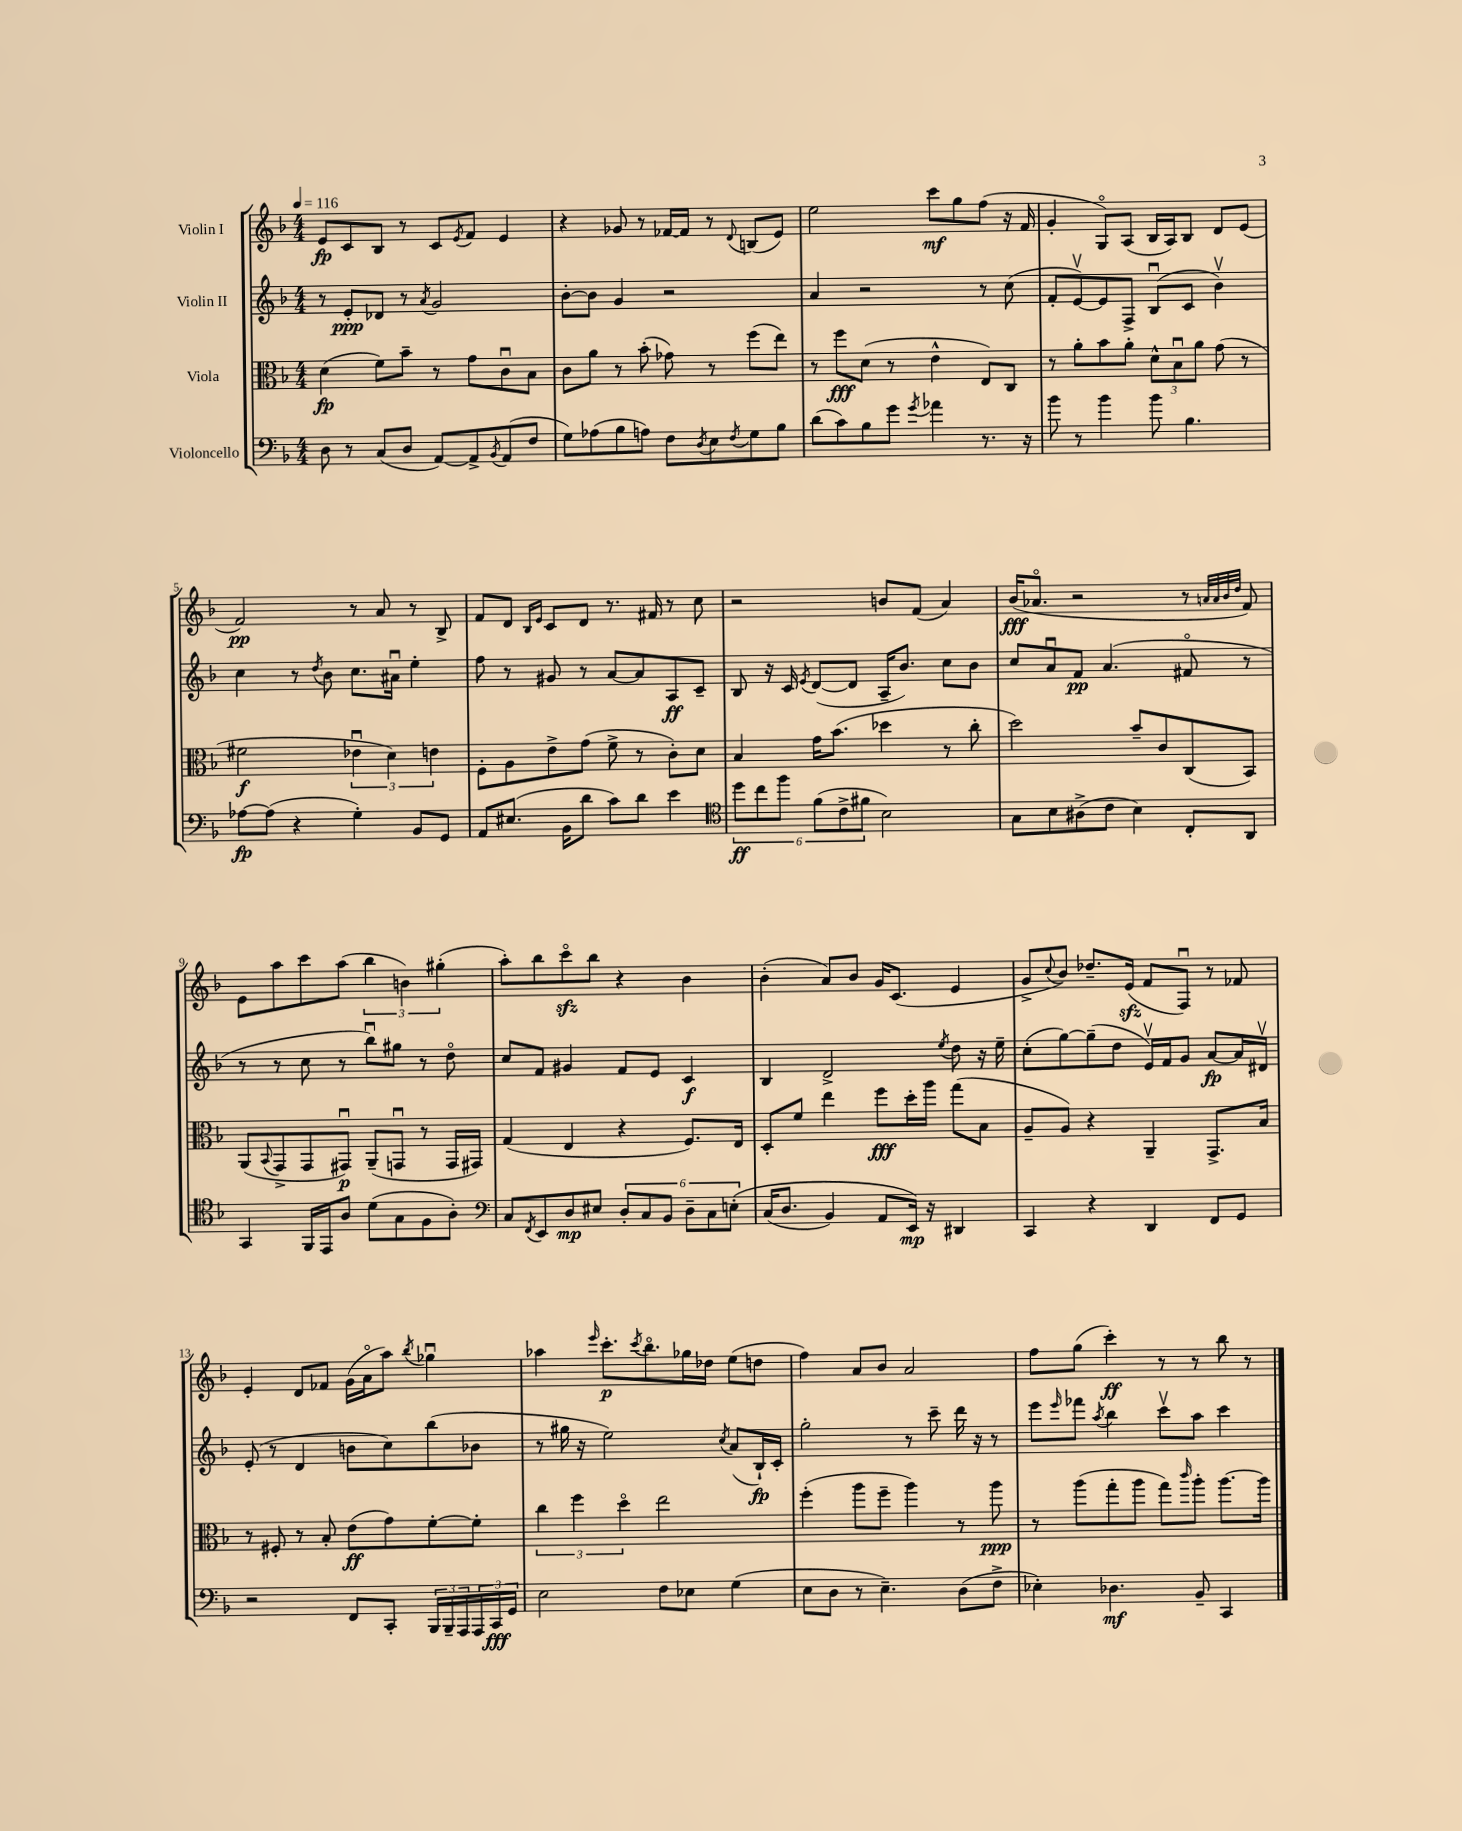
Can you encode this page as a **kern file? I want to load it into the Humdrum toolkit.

**kern	**kern	**kern	**kern
*staff4	*staff3	*staff2	*staff1
*clefF4	*clefC3	*clefG2	*clefG2
*k[b-]	*k[b-]	*k[b-]	*k[b-]
*M4/4	*M4/4	*M4/4	*M4/4
*MM116	*MM116	*MM116	*MM116
8D\	(4d\	8r	8e/L
8r	.	8e'/L	8c/
(8C/L	8f\L)	8d-/J	8B-/J
8D/J	8b-~\J	8r	8r
.	.	8qa/	.
[8AA/L)	8r	2g/	8c/L
.	.	.	8qe/
8AA^/]	8g\L	.	8f/J
8qBB-/	.	.	.
(8AA/	8cu\	.	4e/
8F/J	8B-\J	.	.
=	=	=	=
8G\L)	8c\L	[8b-'\L	4r
(8A-\	8a\J	8b-\]J	.
8B-\	8r	4g/	8g-/
8A\J)	(8b-'\	.	8r
8F\L	8g-\)	2r	[16f-/LL
.	.	.	16f-/]JJ
8qD/	.	.	.
8E\	8r	.	8r
8qF/	.	.	8qqd/
8G\	(8ff\L	.	(8B/L
8B-\J	8ee\J)	.	8e/J)
=	=	=	=
(8d\L	8r	4a/	2ee\
8c\)	8ff\L	.	.
8B-\	(8d\J	2r	.
8g\J	8r	.	.
8qg/	.	.	.
4a-\	4e^^\	.	8ccc\L
.	.	.	8gg\
8.r	8E/L)	8r	(8ff\J
.	8C/J	(8cc\	16r
16r	.	.	16f/
=	=	=	=
8b-\	8r	8f'/L	4g'/
8r	8a'\L	[8ev/)	.
4b-\	8b-\	8e/]	8Go/L)
.	8a'\J	8F^/J	(8A/J
8b-\	12d^^\L	(8B-u/L	16B-/LL
.	.	.	16A/J)
.	12B-u\	.	.
4.B-\	.	8c/J	8B-/J
.	12a\J	.	.
.	(8g\	4b-v\)	8d/L
.	8r	.	(8e/J
=	=	=	=
[8A-\L	2f#\	4cc\	2f/)
(8A-\]J	.	.	.
4r	.	8r	.
.	.	8qdd/	.
.	.	8b-\	.
4G'\)	6e-u\	8.cc\L	8r
.	.	.	8a/
.	6d\)	.	.
.	.	16a#u\Jk	.
8BB-/L	.	4ee'\	8r
.	6e\	.	.
8GG/J	.	.	8B-^/
=	=	=	=
8AA/L	8F'\L	8ff\	8f/L
(8.E#/J	8A\	8r	8d/J
.	.	.	16qqB-/LL
.	.	.	16qqe/JJ
.	8e^\	8g#/	8c/L
16BB-\LK	.	.	.
8d\J	(8g\J	8r	8d/J
8c\L)	8f^\	[8a/L	8.r
8d\J	8r	8a/]	.
.	.	.	16f#/
4e\	8c'\L)	8A/	8r
.	8d\J	8c~/J	8cc\
=	=	=	=
*clefC4	*	*	*
12dd\L	4B-/	8B-/	2r
12cc\	.	.	.
.	.	16r	.
12ff\J	.	.	.
.	.	16c/	.
.	.	8qe/	.
(12f\L	16g\LK	([8d/L	.
.	(8.b-\J	.	.
12c^\	.	.	.
.	.	8d/]J	.
12f#\J	.	.	.
2B-\)	4dd-\	16A~/LK	8b/L
.	.	8.b-/J)	.
.	.	.	(8f/J
.	8r	8cc\L	4a/)
.	8cc'\	8b-\J	.
=	=	=	=
8G\L	2dd\)	8cc/L	(16b-/LK
.	.	.	8.a-o/J
8B-\	.	8au/	.
(8A#^\	.	8f/J	2r
8c\J	.	(4.a/	.
4B-\)	8b-~/L	.	.
.	8c/	.	.
8C'/L	(8C/	8f#o/	8r
.	.	.	32qqa/LLL
.	.	.	32qqa/
.	.	.	32qqb-/
.	.	.	32qqdd/JJJ
8AA/J	8BB-/J)	8r	8f/)
=	=	=	=
4GG/	(8AA/L	8r	8e\L
.	8qqBB-/	.	.
.	8GG^/	8r	8aa\
16FF/LL	8GG/	8cc\	8ccc\
16EE/J	.	.	.
8A/J	8GG#u/J)	8r	(8aa\J
(8d\L	(8AA~/L	8bb-u\L)	6bb-\
8G\	8GGu/J	8gg#\J	.
.	.	.	6b\)
8F\	8r	8r	.
.	.	.	(6gg#'\
8A'\J)	16GG/LL	8ddo\	.
.	16GG#/JJ)	.	.
=	=	=	=
*clefF4	*	*	*
8C/L	(4G/	8cc/L	8aa'\L)
8qFF/	.	.	.
8EE/	.	8f/J	8bb-\
8D/	4E/	4g#/	8ccco\
8E#/J	.	.	8bb-\J
12D'/L	4r	8f/L	4r
12C/	.	.	.
.	.	8e/J	.
12BB-/J	.	.	.
12D~\L	8.F/L)	4c/	4b-\
12C\	.	.	.
&(12E'\J	.	.	.
.	16E/Jk	.	.
=	=	=	=
(16C/LK	8D'/L	4B-/	(4b-'\
8.D/J	.	.	.
.	8f/J	.	.
4BB-/)	4ee\	2d^/	8a/L)
.	.	.	8b-/J
8AA/L	8ff\L	.	16g/LK
.	.	.	(8.c/J
16EE/Jk&)	16dd'\L	.	.
16r	16aa\JJ	.	.
.	.	8qee/	.
4DD#/	(8gg\L	8dd\	4e/
.	8B-\J	16r	.
.	.	16ee~\	.
=	=	=	=
4CC/	8A~/L	(8cc'\L	8g^/L
.	.	.	8qqcc/
.	8A/J)	[8gg\)	8b-/J)
4r	4r	(8gg~\]	8.dd-~/L
.	.	8dd\J	.
.	.	.	(16e/Jk
4DD/	4AA~/	16ev/LL)	8f/L
.	.	16f/J	.
.	.	8g/J	8Fu/J)
8FF/L	8.GG^/L	[8a/L	8r
8GG/J	.	16a/]L	8f-/
.	16B-/Jk	16d#v/JJ	.
=	=	=	=
2r	8r	(8e'/	4e'/
.	8F#'/	8r	.
.	8r	4d/	8d/L
.	8B-'/	.	8f-/J
8FF/L	(8e\L	8b\L	(16g\LL
.	.	.	16ao\J
8CC'/J	8g\)	8cc\)	8aa\J)
.	.	.	8qbb-/
24BBB-/LL	[8f'\	(8bb-\	4gg-u\
24BBB-~/	.	.	.
24AAA/	.	.	.
24AAA/	8f'\]J	8b-\J	.
24CC/	.	.	.
24GG/JJ	.	.	.
=	=	=	=
2E\	6cc\	8r	4aa-\
.	.	16gg#\	.
.	6ff\	.	.
.	.	16r	.
.	.	.	16qqeee/
.	.	2ee\)	8.ccc'\L
.	6ddo\	.	.
.	.	.	8qccc/
.	.	.	8.bb-o\
8F\L	2ee\	.	.
8E-\J	.	.	16gg-\L
.	.	.	16dd-\JJ
.	.	8qcc/	.
(4G\	.	(8a/L	(8ee\L
.	.	16B-`/L)	8dd\J
.	.	16c'/JJ	.
=	=	=	=
8E\L	(4ff'\	2gg'\	4ff\)
8D\J	.	.	.
8r	8aa\L	.	8a/L
4.E~\)	8ff~\J	.	8b-/J
.	4aa\)	8r	2a/
.	.	8ccc~\	.
(8D\L	8r	16ddd\	.
.	.	16r	.
8F^\J	8aa\	8r	.
=	=	=	=
4E-'\)	8r	8eee\L	8ff\L
.	.	16qqeee/	.
.	(8aa\L	8fff-\J	(8gg\J
.	.	8qaa/	.
4.D-\	8gg'\	4bb-\	4ccc'\)
.	8aa\J	.	.
.	8gg\L)	8cccv\L	8r
.	16qqccc/	.	.
8BB-~/	8aa'\J	8aa\J	8r
4CC/	[8.aa\L	4ccc\	8bb-\
.	.	.	8r
.	16aa\]Jk	.	.
==	==	==	==
*-	*-	*-	*-
